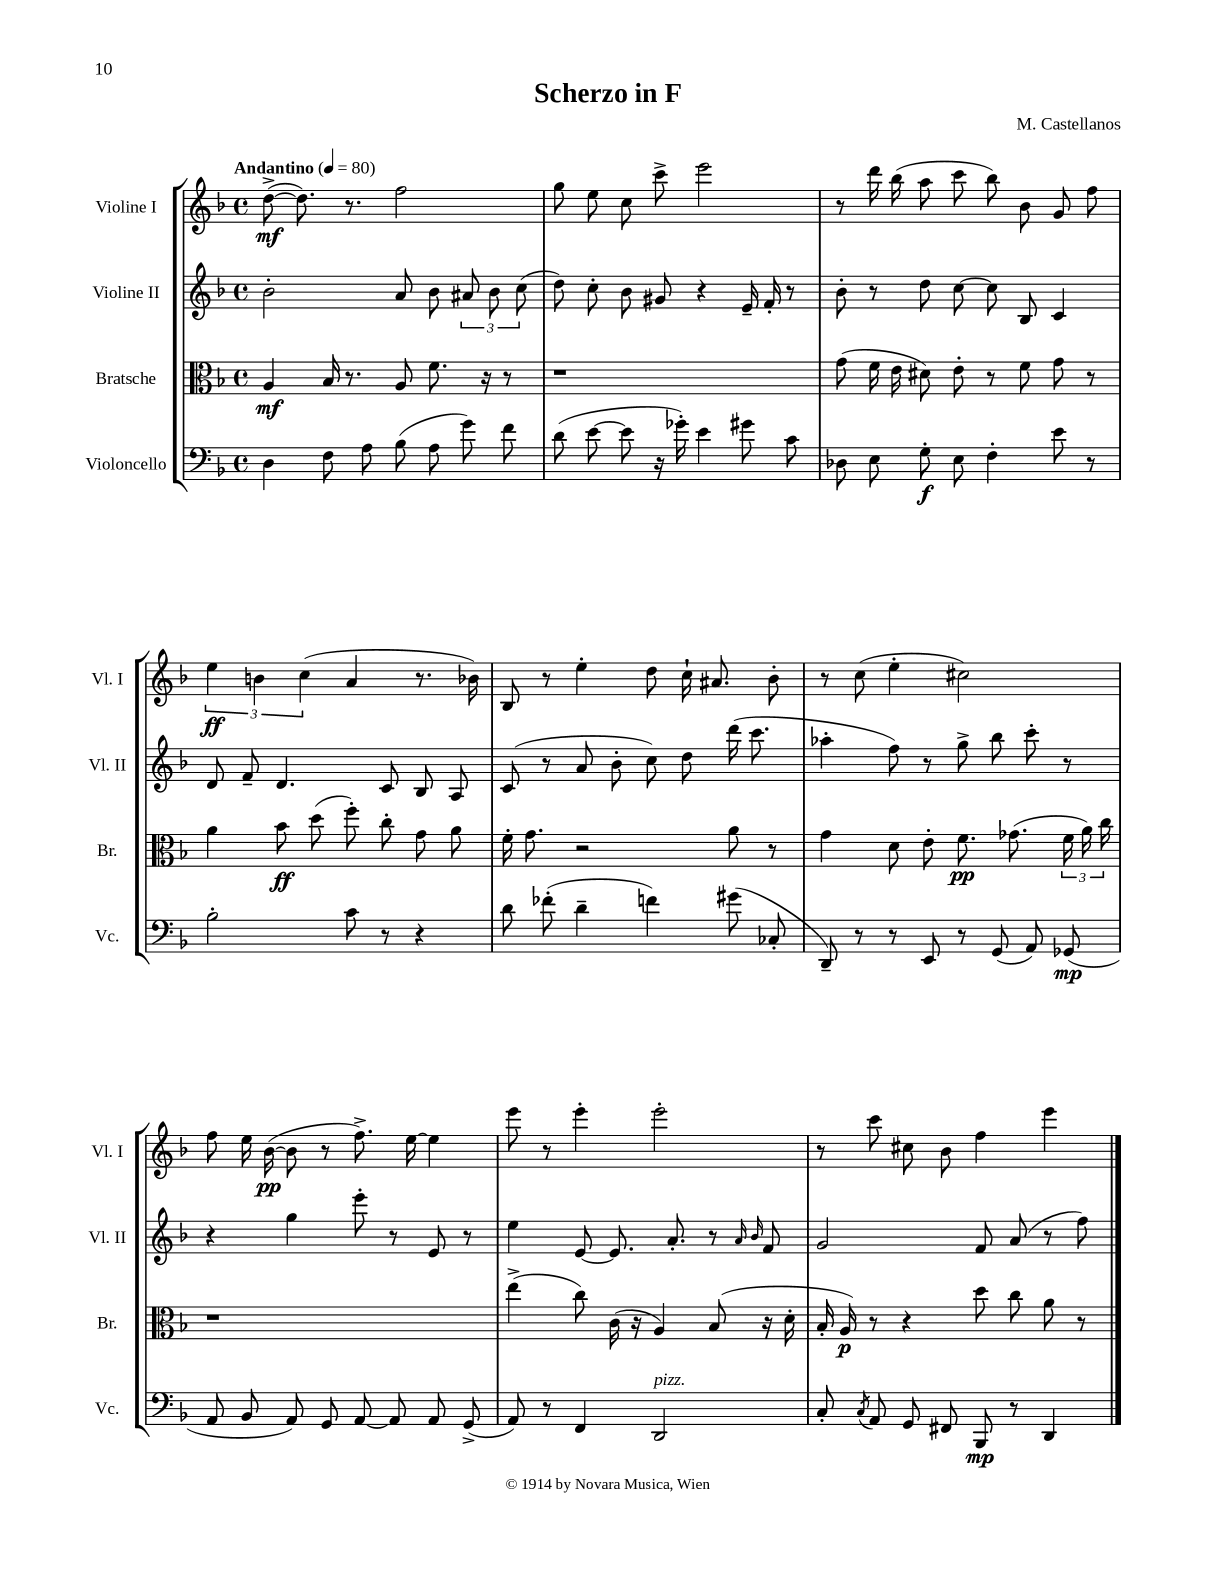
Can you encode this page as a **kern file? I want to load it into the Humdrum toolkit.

**kern	**kern	**kern	**kern
*staff4	*staff3	*staff2	*staff1
*clefF4	*clefC3	*clefG2	*clefG2
*k[b-]	*k[b-]	*k[b-]	*k[b-]
*M4/4	*M4/4	*M4/4	*M4/4
*met(c)	*met(c)	*met(c)	*met(c)
*MM80	*MM80	*MM80	*MM80
4D	4A	2b-'	([8dd^
.	.	.	8.dd])
8F	16B-	.	.
.	8.r	.	8.r
8A	.	.	.
(8B-	8A	8a	2ff
8A	8.f	8b-	.
8g)	.	12a#	.
.	16r	.	.
.	.	12b-	.
8f	8r	.	.
.	.	(12cc	.
=	=	=	=
(8d	1r	8dd)	8gg
[8e	.	8cc'	8ee
8e]	.	8b-	8cc
16r	.	8g#	8ccc^
16g-')	.	.	.
4e	.	4r	2eee
8g#	.	16e~	.
.	.	16f'	.
8c	.	8r	.
=	=	=	=
8D-	(8g	8b-'	8r
8E	16f	8r	16ddd
.	16e	.	(16bb-
8G'	8d#)	8dd	8aa
8E	8e'	[8cc	8ccc
4F'	8r	8cc]	8bb-)
.	8f	8B-	8b-
8e	8g	4c	8g
8r	8r	.	8ff
=	=	=	=
2B-'	4a	8d	6ee
.	.	8f~	.
.	.	.	6b
.	8b-	4.d	.
.	.	.	(6cc
.	(8dd	.	.
8c	8ff')	.	4a
8r	8cc'	8c	.
4r	8g	8B-	8.r
.	8a	8A	.
.	.	.	16b-)
=	=	=	=
8d	16f'	(8c	8B-
.	8.g	.	.
(8f-'	.	8r	8r
4d~	2r	8a	4ee'
.	.	8b-'	.
4f)	.	8cc)	8dd
.	.	8dd	16cc`
.	.	.	8.a#
(8g#	8a	(16ddd	.
.	.	8.ccc	.
8C-'	8r	.	8b-'
=	=	=	=
8DD~)	4g	4aa-'	8r
8r	.	.	(8cc
8r	8d	8ff)	4ee'
8EE	8e'	8r	.
8r	8.f	8gg^	2cc#)
(8GG	.	8bb-	.
.	(8.g-	.	.
8AA)	.	8ccc'	.
(8GG-	24f	8r	.
.	24a)	.	.
.	24cc	.	.
=	=	=	=
8AA	1r	4r	8ff
8BB-	.	.	16ee
.	.	.	([16b-
8AA)	.	4gg	8b-]
8GG	.	.	8r
[8AA	.	8eee'	8.ff^)
8AA]	.	8r	.
.	.	.	[16ee
8AA	.	8e	4ee]
(8GG^	.	8r	.
=	=	=	=
8AA)	(4ee^	4ee	8eee
8r	.	.	8r
4FF	8cc)	[8e	4eee'
.	(16c	8.e]	.
.	16r	.	.
2DD	4A)	.	2eee'
.	.	8.a'	.
.	(8B-	8r	.
.	.	16qqa	.
.	.	16qqb-	.
.	16r	8f	.
.	16d'	.	.
=	=	=	=
8C'	16B-'	2g	8r
.	16A)	.	.
8qC	.	.	.
8AA	8r	.	8ccc
8GG	4r	.	8cc#
8FF#	.	.	8b-
8BBB-	8dd	8f	4ff
8r	8cc	(8a	.
4DD	8a	8r	4eee
.	8r	8ff)	.
==	==	==	==
*-	*-	*-	*-
